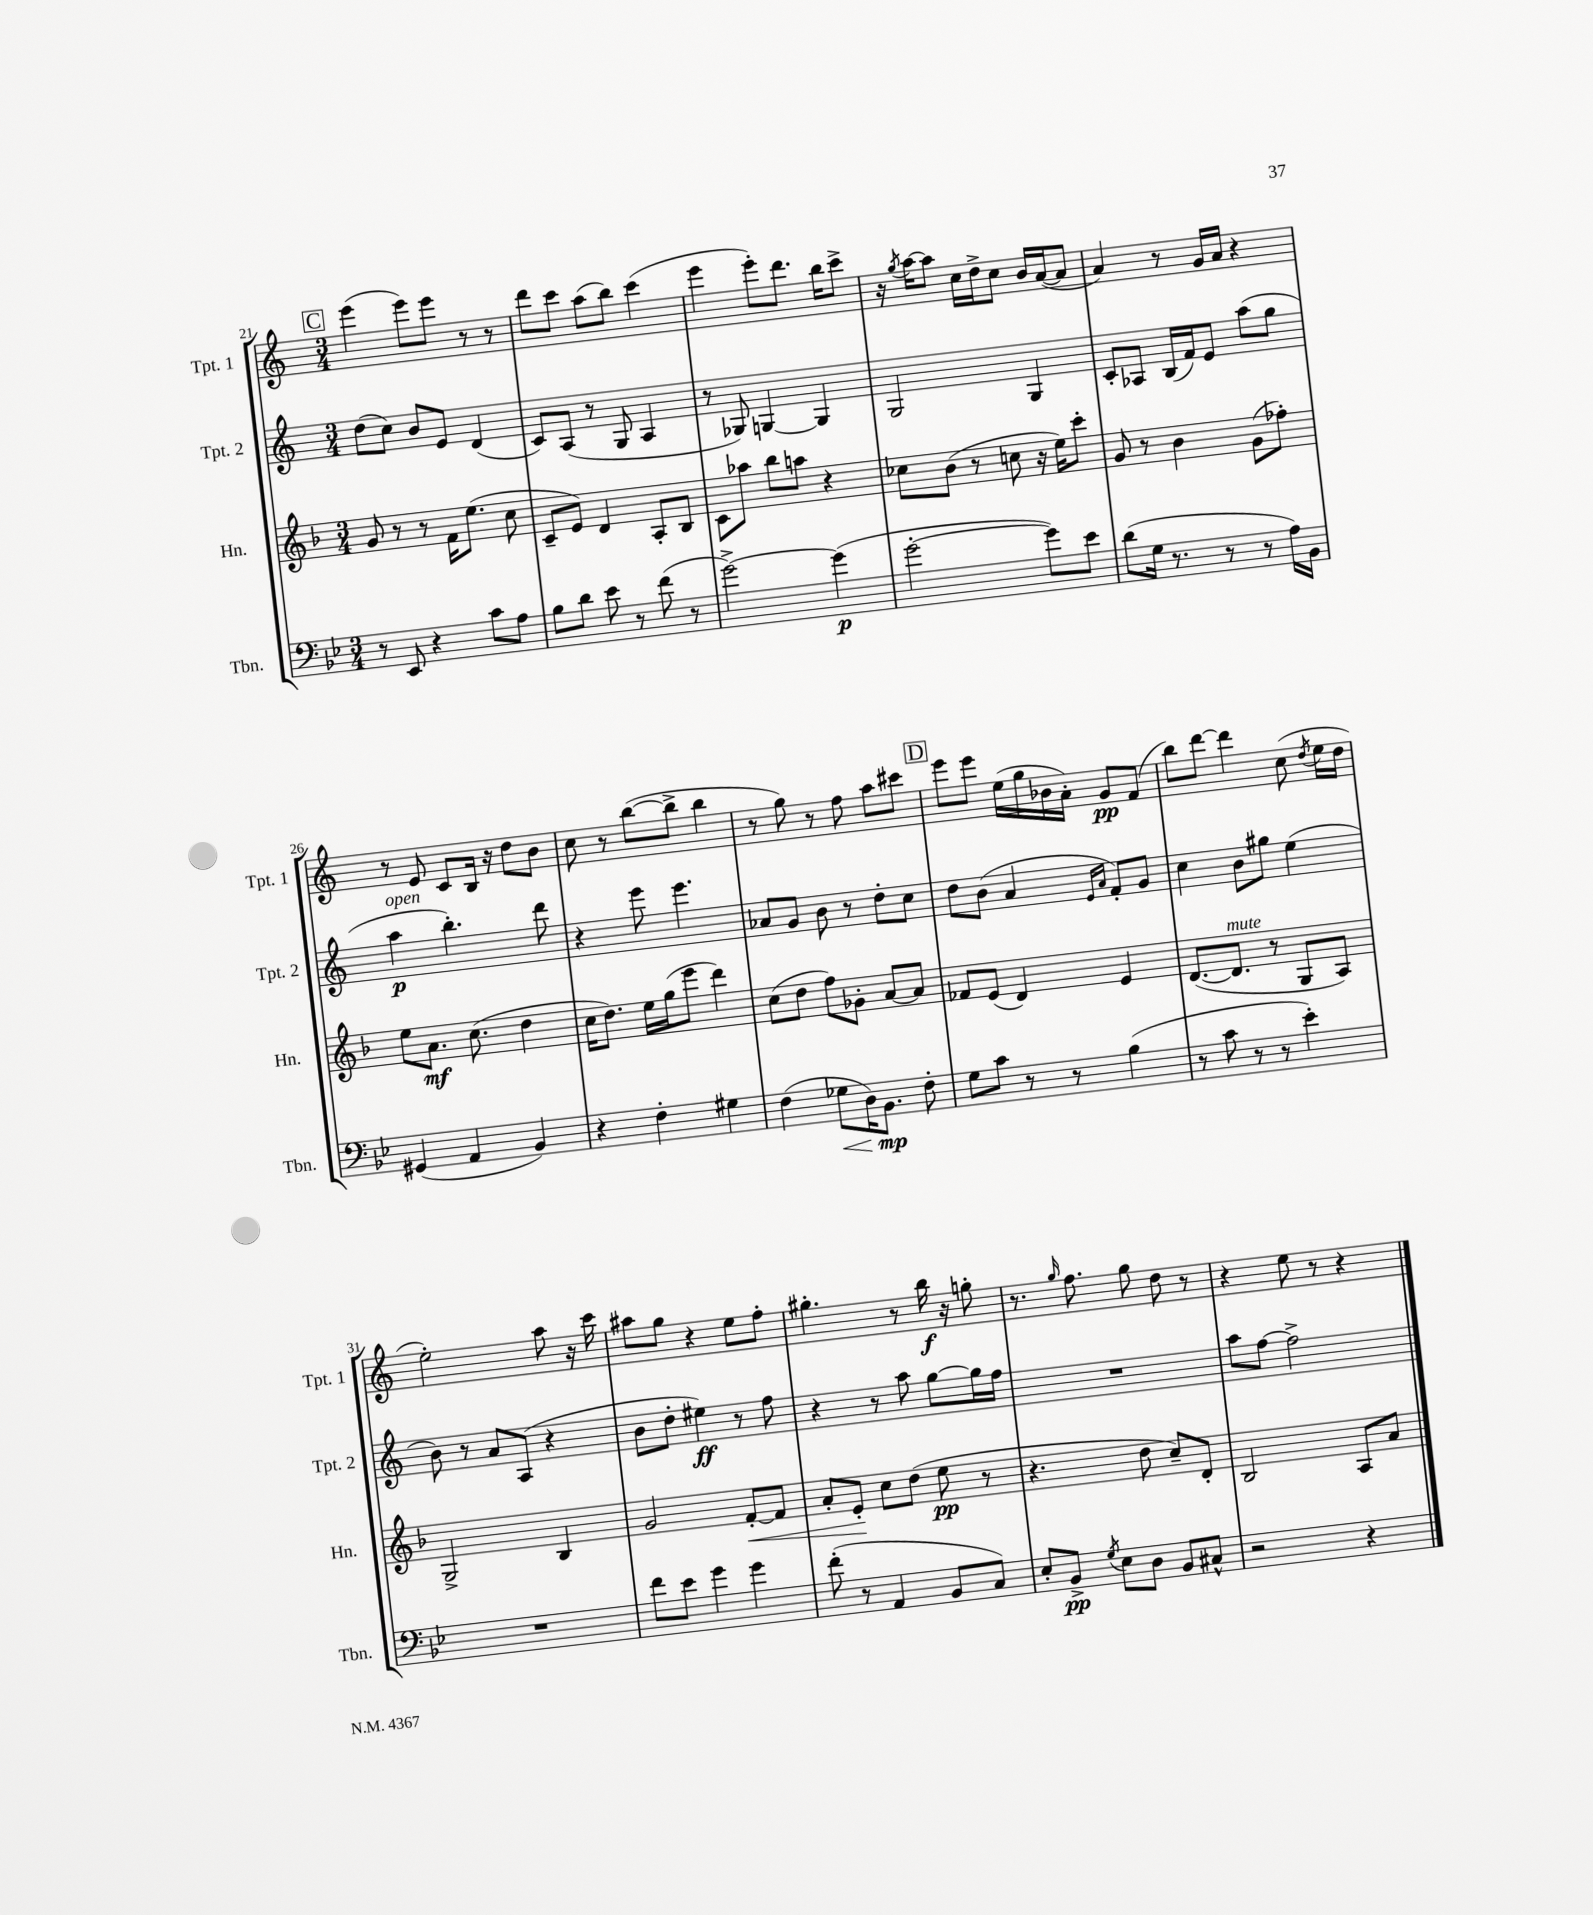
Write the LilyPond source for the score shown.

<<
\new StaffGroup <<
\new Staff = "s0" \with { instrumentName = "Tpt. 1" shortInstrumentName = "Tpt. 1" } {
    \clef treble \key c \major \numericTimeSignature \time 3/4
    \autoBeamOff \mark \markup { \box "C" } e'''4( e'''8[) e'''8] r8 r8 |
    d'''8[ c'''8] a''8[( b''8]) c'''4( |
    e'''4 e'''8[-.) d'''8.] b''16[ c'''8]-> |
    r16 \acciaccatura { g''8 } a''16[~ a''8] c''16[ d''16-> c''8] b'16[ a'16~( a'8] |
    a'4) r8 g'16[ a'16] r4 |
    r8 e'8 c'8[ b16] r16 d''8[ b'8] |
    c''8 r8 b''8[~( b''8]-> b''4 |
    r8 g''8) r8 f''8 a''8[ cis'''8] |
    \mark \markup { \box "D" } e'''8[ e'''8] e''16[( g''16 bes'16 a'16]-.) g'8[\pp f'8]( |
    b''8[) d'''8]~ d'''4 c''8( \acciaccatura { d''8 } e''16[ d''16] |
    e''2-.) a''8 r16 c'''16 |
    ais''8[ g''8] r4 e''8[ f''8]-. |
    gis''4.-. r8 b''16\f r16 g''8-. |
    r8. \grace { g''16 } f''8. g''8 d''8 r8 |
    r4 e''8 r8 r4 \bar "|." |
}
\new Staff = "s1" \with { instrumentName = "Tpt. 2" shortInstrumentName = "Tpt. 2" } {
    \clef treble \key c \major \numericTimeSignature \time 3/4
    \autoBeamOff \mark \markup { \box "C" } d''8[( c''8]) b'8[ e'8] d'4( |
    c'8[) a8]( r8 g8 a4 |
    r8 ges8) g4~ g4 |
    g2 g4 |
    c'8[-. aes8] b16[( f'16) e'8] a''8[( g''8] |
    a''4\p^\markup { \italic "open" } b''4.-.) d'''8 |
    r4 e'''8 e'''4. |
    aes'8[ g'8] b'8 r8 d''8[-. c''8] |
    \mark \markup { \box "D" } d''8[ b'8]( a'4 \grace { e'16[ a'16] } f'8[-.) g'8] |
    c''4 b'8[ gis''8] e''4( |
    b'8) r8 a'8[ a8]( r4 |
    b'8[ d''8]-. eis''4\ff) r8 f''8 |
    r4 r8 a''8 g''8[~ g''16 f''16] |
    R2. |
    a''8[ f''8]~ f''2-> \bar "|." |
}
\new Staff = "s2" \with { instrumentName = "Hn." shortInstrumentName = "Hn." } {
    \clef treble \key f \major \numericTimeSignature \time 3/4
    \autoBeamOff \mark \markup { \box "C" } g'8 r8 r8 f'16[ e''8.]( c''8 |
    c'8[-- e'8]) d'4 a8[-. bes8] |
    c'8[ aes''8] bes''8[ a''8] r4 |
    ces''8[ bes'8]( r8 c''8 r16 e''16[) c'''8]-. |
    g'8 r8 bes'4 g'8[( fes''8]-.) |
    e''8[ a'8.]\mf c''8.( d''4 |
    c''16[ d''8.]) e''16[ g''16( e'''8] d'''4) |
    c''8[( d''8] f''8[) ges'8]-. a'8[~ a'8] |
    \mark \markup { \box "D" } fes'8[ e'8]( d'4) e'4 |
    d'8.[~( d'8.]^\markup { \italic "mute" } r8 g8[ a8]) |
    g2-> bes4 |
    g'2 f'8[~-.\< f'8] |
    a'8[-. e'8]-.\! c''8[ d''8]( e''8\pp r8 |
    r4. d''8 c''8[--) d'8]-. |
    bes2 a8[ a'8] \bar "|." |
}
\new Staff = "s3" \with { instrumentName = "Tbn." shortInstrumentName = "Tbn." } {
    \clef bass \key bes \major \numericTimeSignature \time 3/4
    \autoBeamOff \mark \markup { \box "C" } r8 ees,8 r4 c'8[ a8] |
    bes8[ d'8] ees'8 r8 f'8( r8 |
    g'2~->) g'4\p( |
    g'2~-. g'8[) ees'8] |
    d'8[( g16] r8. r8 r8 a16[) bes,16] |
    gis,4( a,4 bes,4) |
    r4 f4-. gis4 |
    f4( ges8[\< d16) bes,8.]\mp\! f8-. |
    \mark \markup { \box "D" } g8[ c'8] r8 r8 bes4( |
    r8 c'8 r8 r8 ees'4-.) |
    R2. |
    f'8[ ees'8] g'4 g'4 |
    f'8-.( r8 a,4 bes,8[ c8]) |
    ees8[-. bes,8]->\pp \acciaccatura { g8 } ees8[ d8] bes,8[ cis8]-^ |
    r2 r4 \bar "|." |
}
>>
>>
\layout { \context { \Score currentBarNumber = #21 } }
